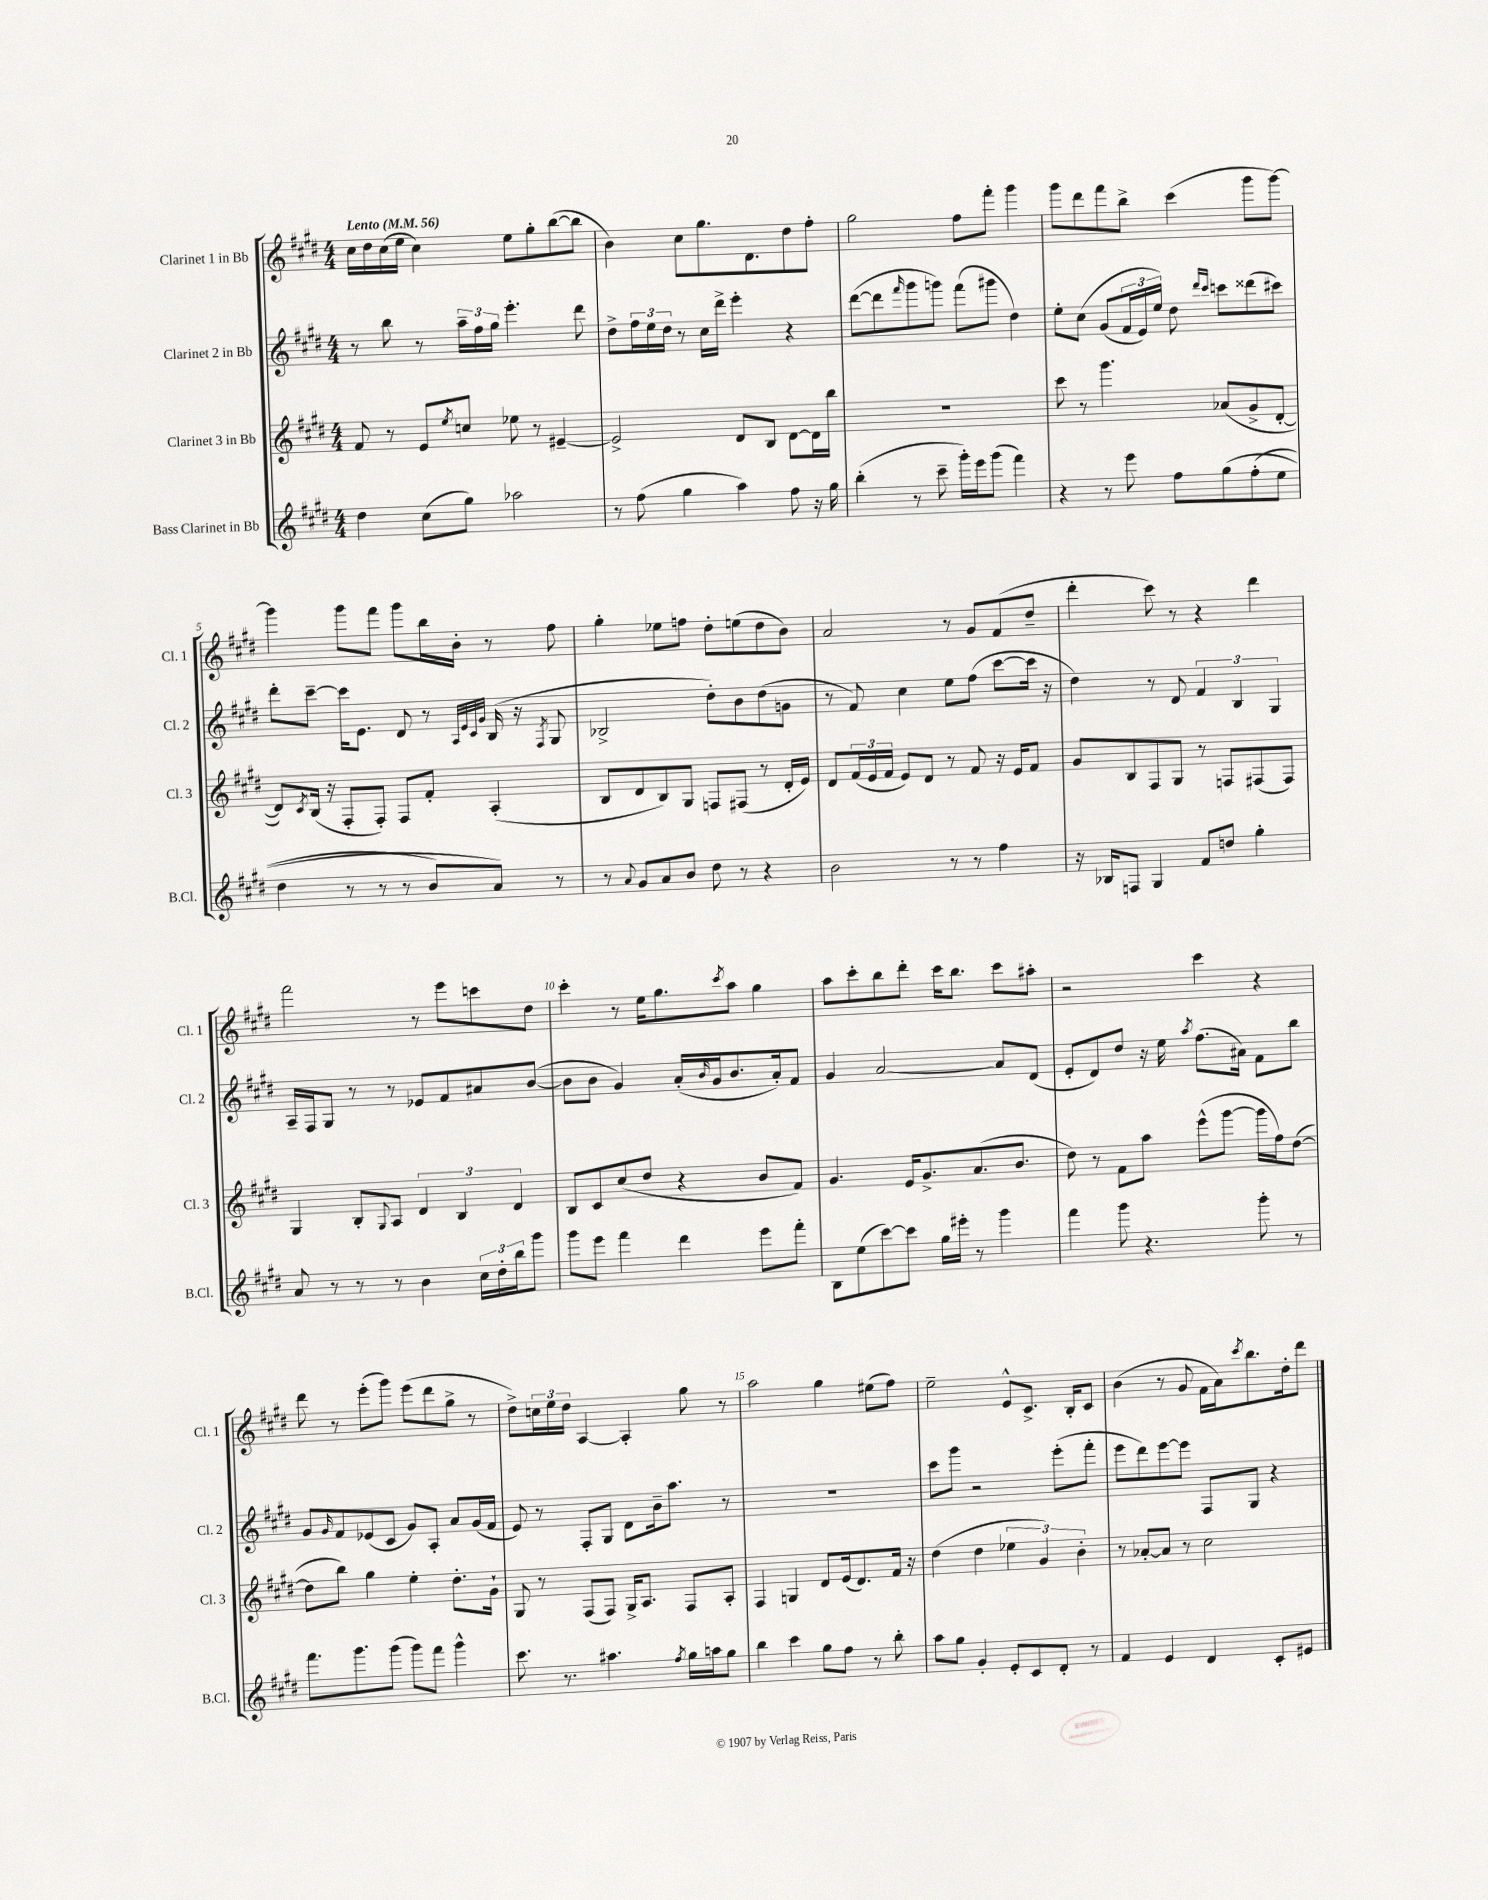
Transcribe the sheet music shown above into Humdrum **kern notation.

**kern	**kern	**kern	**kern
*part4	*part3	*part2	*part1
*staff4	*staff3	*staff2	*staff1
*I"Bass Clarinet in Bb	*I"Clarinet 3 in Bb	*I"Clarinet 2 in Bb	*I"Clarinet 1 in Bb
*I'B.Cl.	*I'Cl. 3	*I'Cl. 2	*I'Cl. 1
*clefG2	*clefG2	*clefG2	*clefG2
*k[f#c#g#d#]	*k[f#c#g#d#]	*k[f#c#g#d#]	*k[f#c#g#d#]
*M4/4	*M4/4	*M4/4	*M4/4
*MM56	*MM56	*MM56	*MM56
=1	=1	=1	=1
!	!	!	!LO:TX:a:B:t=Lento
4dd#\	8f#/	8r	16cc#\LL
.	.	.	16dd#\
.	8r	8bb\	(16cc#\
.	.	.	16ee\JJ
(8cc#\L	8e/L	8r	4cc#\)
.	8qee/	.	.
8gg#\J)	8ccn/J	24aa~\LL	.
.	.	24ff#\	.
.	.	24gg#\JJ	.
2aa-X\	8ee-X\	4.eee'\	8ee\L
.	8r	.	8gg#'\
.	[4e#X~/	.	([8bb\
.	.	8ddd#\	8bb\J]
=2	=2	=2	=2
8r	2e#^/]	8dd#^\L	4b\)
(8ff#\	.	24ff#\L	.
.	.	24ee\	.
.	.	24dd#\JJ	.
4gg#\	.	8r	8cc#\L
.	.	16cc#\LL	8.gg#\
.	.	16ddd#^\JJ	.
4aa\)	8d#/L	4eee'\	.
.	.	.	8.d#\
.	8B/J	.	.
8ff#\	[8d#\L	4r	8dd#\
16r	16d#\L]	.	8ff#'\J
16gg#\	16bb\JJ	.	.
=3	=3	=3	=3
(4bb'\	1r	([8ddd#\L	2gg#\
.	.	8ddd#\]	.
.	.	16qqfff#/	.
8r	.	8ggg#\	.
8ccc#~\	.	8gggn\J)	.
16ggg#'\LL)	.	(8fff#\L	8ff#\L
16eee\J	.	.	.
(8ggg#\J	.	8ggg#X\J	8fff#'\J
4fff#\)	.	4dd#\)	4ggg#\
=4	=4	=4	=4
4r	8ccc#\	8ee'\L	8ggg#\L
.	8r	(8cc#\J	8ddd#\
8r	4.ggg#\	(8g#/L	8fff#\
8eee\	.	24f#/L	8bb^\J
.	.	24e/)	.
.	.	24ee/JJ)	.
8ff#\L	.	8dd#\	(4ccc#\
.	.	16qqddd#/LL	.
.	.	16qqccc#/JJ	.
(8gg#\	(8a-X/L	8cccn\L	.
(8ff#'\	8g#^/	(8ddd##X\	8ggg#\L
8ee\J	[8d#'/J	8ccc#X\J)	[8ggg#\J)
!!LO:LB:g=z
=5	=5	=5	=5
4dd#\	8d#/L])	8ddd#'\L	4ggg#\]
.	8qc#/	.	.
.	(16B/Jk	[8ccc#~\J	.
.	16r	.	.
8r	8F#'/L	16ccc#\KL]	8ggg#\L
.	.	8.e\J	.
8r	8F#'/J)	.	8fff#\J
8r	8F#/L	8d#/	8ggg#\L
8b/L)	8f#'/J	8r	16bb\L
.	.	.	16b'\JJ
.	.	32qqA/LLL	.
.	.	32qqe/	.
.	.	32qqc#/	.
.	.	32qqg#/JJJ	.
8a/J)	(4A'/	(16B/	8r
.	.	16r	.
.	.	8qF#/	.
8r	.	8G#/	8ff#\
=6	=6	=6	=6
8r	8B/L	2B-X^/	4gg#'\
8qqa/	.	.	.
8g#/L	8d#/	.	.
8a/	8B/)	.	8ee-X\L
8b/J	8G#/J	.	8ffn\J
8dd#\	8Fn/L	8dd#'\L)	8dd#'\L
8r	(8F#X/J	8b\	(8een\
4r	8r	(8dd#\	8dd#\
.	16d#'/LL	8gn\J	8b\J)
.	16e/JJ)	.	.
=7	=7	=7	=7
2b\	8d#/L	8r	2a/
.	(24f#/L	8f#/)	.
.	24e/	.	.
.	24f#/JJ	.	.
.	8e/L)	4cc#\	.
.	8d#/J	.	.
8r	8r	8ee\L	8r
8r	8f#/	(8ff#\J	8g#/L
4ff#\	16r	[8ccc#\L	(8f#/
.	16e/KL	.	.
.	8f#/J	16ccc#\Jk]	8dd#~/J
.	.	16r	.
=8	=8	=8	=8
16r	8g#/L	4dd#\)	4ddd#'\
16B-X/KL	.	.	.
8Fn/J	8B/	.	.
4G#/	8F#/	8r	8ccc#\)
.	8G#/J	8d#/	8r
8f#/L	8r	6f#/	4r
8ddn/J	8Fn/L	.	.
.	.	6B/	.
4gg#'\	(8F#X/	.	4ddd#\
.	.	6G#/	.
.	8F#/J)	.	.
!!LO:LB:g=z
=9	=9	=9	=9
8a/	4G#/	16A~/LL	2fff#\
.	.	16F#/J	.
8r	.	8G#/J	.
8r	8B'/L	8r	.
.	8qqG#/	.	.
8r	8A/J	8r	.
4b\	6d#/	8e-X/L	8r
.	.	8f#/	8eee\L
.	6B/	.	.
24cc#\LL	.	8a#X/	8cccn\
24dd#'\	.	.	.
24bb\J	6d#/	.	.
8ggg#\J	.	([8b/J	8dd#\J
=10	=10	=10	=10
8ggg#\L	8B/L	8b\L]	4ccc#'\
8eee\J	8c#/	8b\J	.
4fff#\	(8cc#/	4g#/)	8r
.	8dd#/J	.	16ee\KL
.	.	.	8.gg#\
4ddd#\	4r	(16a'/LL	.
.	.	16qqb/	.
.	.	16g#/J	.
.	.	.	8qccc#/
.	.	8.b/	8aa\J
8eee\L	8b/L	.	4gg#\
.	.	16a'/k)	.
8fff#'\J	8f#/J)	8f#/J	.
=11	=11	=11	=11
8B\L	4.g#/	4g#/	8aa\L
(8ee\	.	.	8ccc#'\
[8ccc#\)	.	[2a/	8bb\
8ccc#\J]	16e/KL	.	8ddd#'\J
.	8.g#^/	.	.
16gg#\LL	.	.	16ccc#\KL
16eee#X'\JJ	.	.	8.bb\J
8r	(8.a/	.	.
4ggg#\	.	8a/L]	8ccc#\L
.	8.b/J	.	.
.	.	(8d#/J	8aa#X'\J
=12	=12	=12	=12
4fff#\	8dd#\)	8e'/L	2r
.	8r	8d#/)	.
8ggg#\	8f#\L	8dd#/J	.
4.r	8aa\J	16r	.
.	.	16ee\	.
.	.	8qaa/	.
.	(8eee^^\L	(8.ff#\L	4ccc#\
.	[8ggg#\J	.	.
.	.	16a#X\Jk)	.
8ggg#'\	16ggg#\LL]	8f#\L	4r
.	16ff#\J)	.	.
8r	([8dd#\J	8bb\J	.
!!LO:LB:g=z
=13	=13	=13	=13
8.fff#\L	8dd#\L]	8g#/L	8ddd#\
.	.	16qqg#/	.
.	8bb\J)	8f#/	8r
8.ggg#\	.	.	.
.	4gg#\	(8e-X/	(8eee'\L
(8ggg#\J	.	8c#/J	8ggg#\J)
8ggg#\L)	4ee'\	8g#/L)	(8eee\L
8fff#\J	.	8A'/J	8ddd#\
4ggg#^^\	8.dd#'\L	8a/L	8gg#^\J
.	.	(16g#/L	8r
.	16g#`\Jk	16f#/JJ	.
=14	=14	=14	=14
8.ccc#\	8G#/	8e/)	8dd#^\L)
.	8r	8r	24ccn\L
.	.	.	24ee\
8.r	.	.	.
.	.	.	24dd#\JJ
.	(8F#/L	8F#'/L	[4A/
4.aa#X\	8F#/J)	8G#/J	.
.	16G#^/KL	8d#\L	4A'/]
.	8.A/J	.	.
.	.	16b~\k	.
.	.	8.aa\J	.
8qff#/	.	.	.
16gg#\LL	8F#/L	.	8gg#\
16aan\J	.	.	.
8gg#\J	8A'/J	8r	8r
=15	=15	=15	=15
4bb\	4F#/	1r	2aa\
4ccc#\	4Gn/	.	.
8gg#\L	8d#/L	.	4gg#\
8ff#\J	(16e/k	.	.
.	8.d#/)	.	.
8r	.	.	(8ee#X\L
8bb'\	16f#/Jk	.	8ff#\J)
.	16r	.	.
=16	=16	=16	=16
8aa\L	(4dd#\	8ccc#\L	2ee~\
8gg#\J	.	8ggg#\J	.
4g#'/	4dd#\	2r	.
8e'/L	6ee-X\	.	8e^^/L
8c#/	.	.	8.c#^/J
.	6g#/)	.	.
8d#'/J	.	(8eee'\L	.
.	.	.	16B'/KL
.	6b'\	.	.
8r	.	8fff#'\J	8c#/J
=17	=17	=17	=17
4f#/	8r	8eee\L	(4b\
.	[8a-X'/L	8ddd#\)	.
4e/	8a-/J]	[8eee\	8r
.	8r	8eee\J]	8g#/
4d#/	2cc#\	8F#/L	16f#\LL
.	.	.	16a\J)
.	.	.	8qccc#/
.	.	8G#/J	8.bb\
8c#'/L	.	4r	.
.	.	.	16dd#'\k
8e#X/J	.	.	8ddd#\J
==	==	==	==
*-	*-	*-	*-
